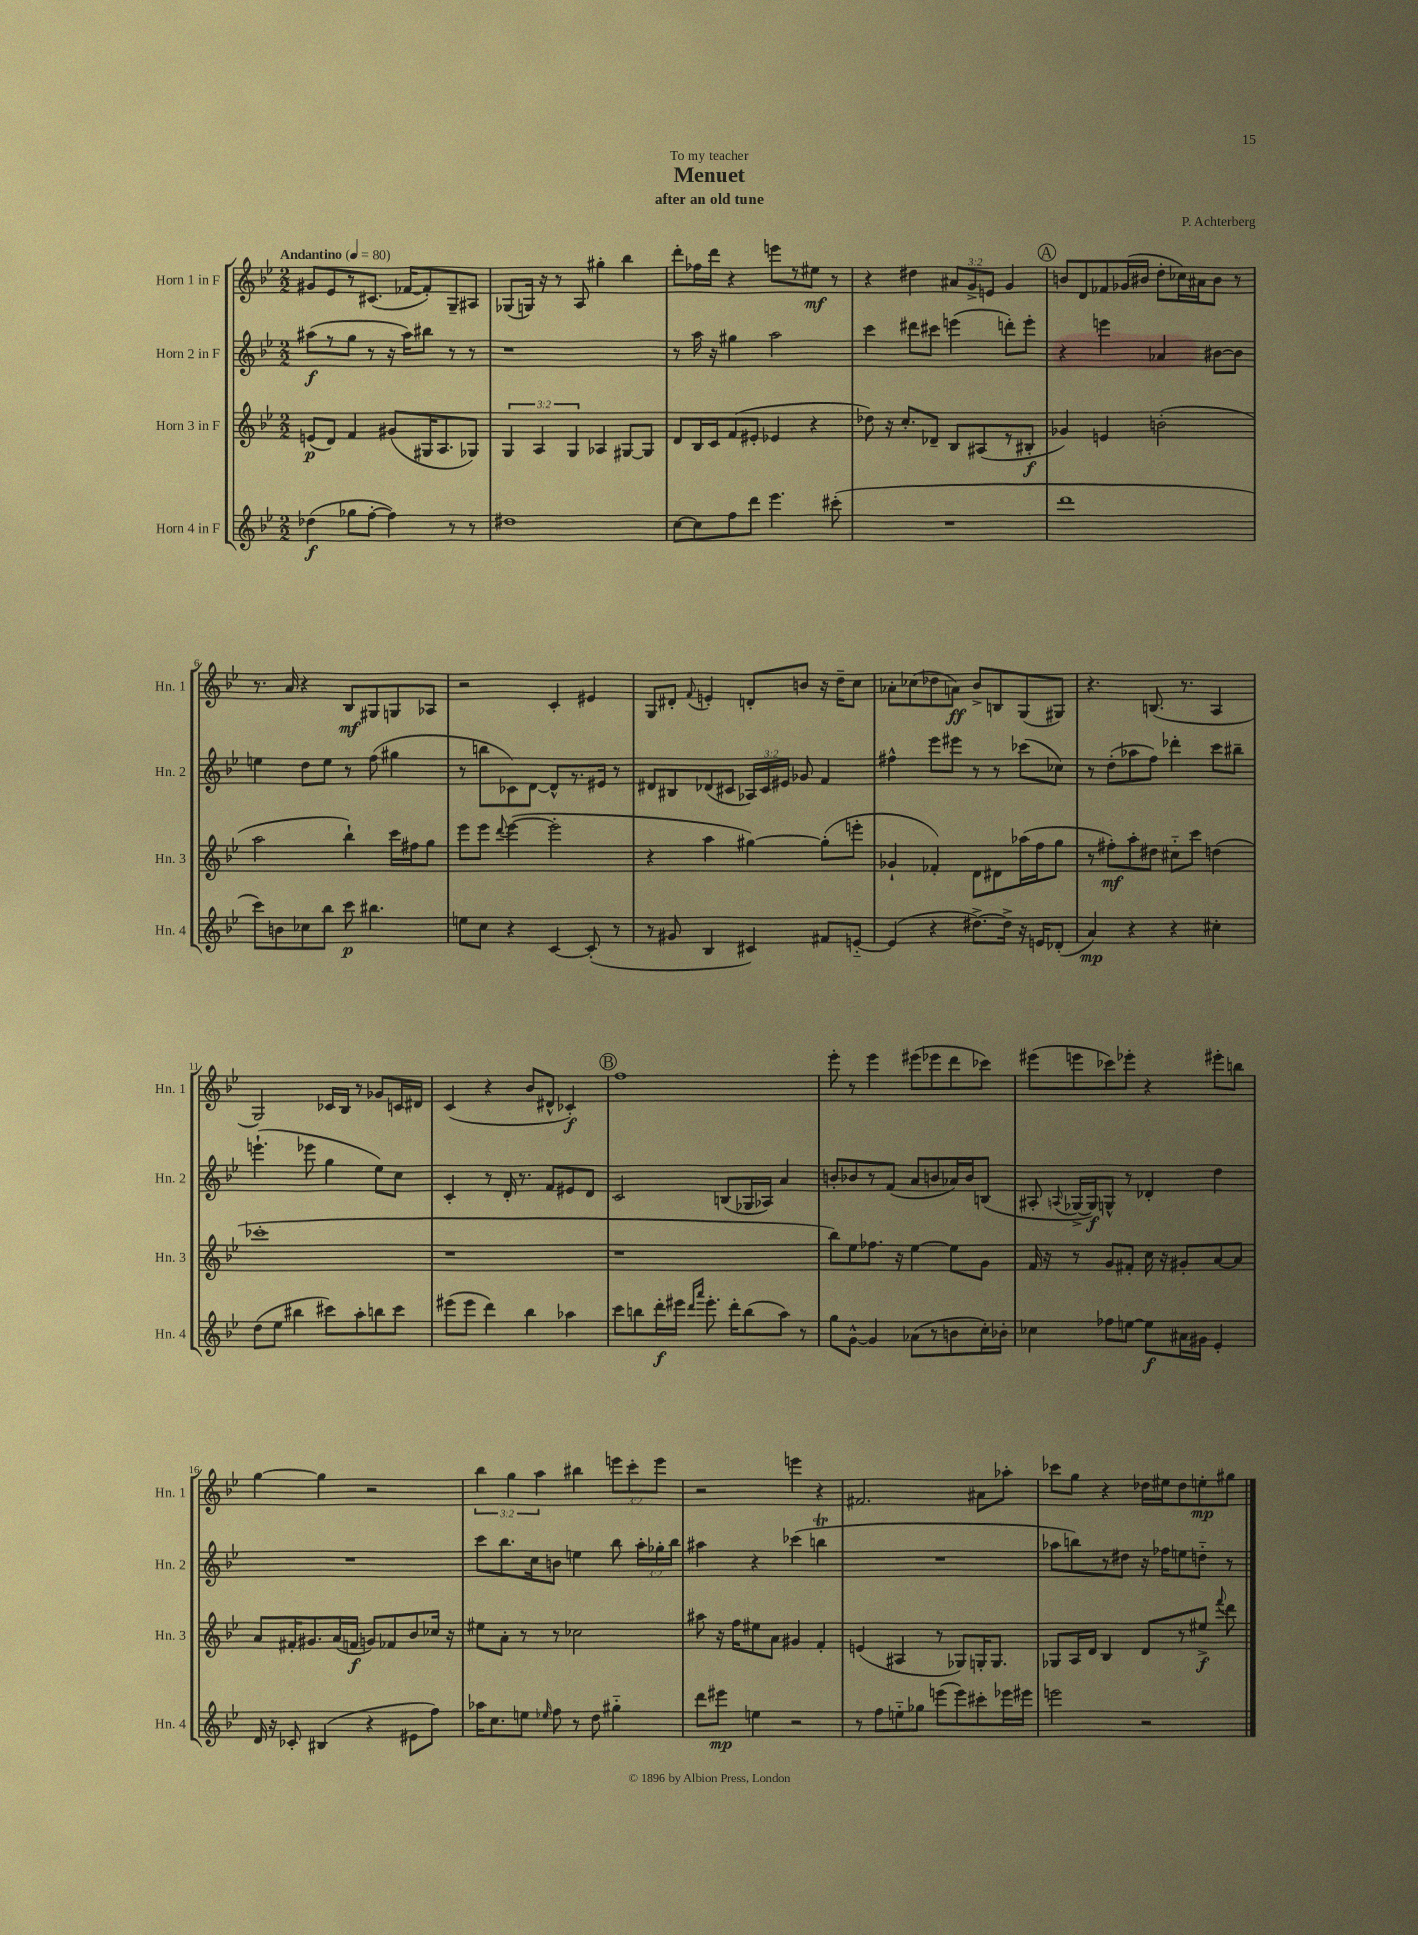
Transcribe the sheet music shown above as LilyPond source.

\header { title = "Menuet" composer = "P. Achterberg" subtitle = "after an old tune" dedication = "To my teacher" }
<<
\new StaffGroup <<
\new Staff = "s0" \with { instrumentName = "Horn 1 in F" shortInstrumentName = "Hn. 1" } {
    \clef treble \key bes \major \numericTimeSignature \time 2/2 \override Staff.TupletNumber.text = #tuplet-number::calc-fraction-text \tempo "Andantino" 4 = 80
    \autoBeamOff gis'8[ ees'8 r8 cis'8.]( fes'16[~ fes'8-.) g8-- ais8] |
    ges8[( g16]) r16 r8 a8 gis''4-. bes''4 |
    d'''8[-. fes''16 d'''16] r4 e'''8[ r8 eis''8]\mf r8 |
    r4 dis''4 \tuplet 3/2 { ais'8[ g'8-> e'8] } g'4 |
    \mark \markup { \circle "A" } b'8[ d'8 fes'8 ges'16( bis'16] d''8[-. ces''16) ais'16 bis'8] r8 |
    r8. a'16 r4 bes8[\mf gis8 g8 aes8] |
    r2 c'4-. eis'4 |
    g8[ dis'8]-. \appoggiatura { f'8 } e'4-. d'8[-. b'8] r16 d''16[-- c''8] |
    aes'8[-. ces''8( des''8 a'8]\ff) bes'8[-> b8 g8( gis8]) |
    r4. b8.( r8. a4 |
    g2) ces'16[ bes16] r8 ges'8[ c'16 dis'16] |
    c'4( r4 bes'8[ dis'8]-^ ces'4-.\f) |
    \mark \markup { \circle "B" } f''1 |
    ees'''8-. r8 ees'''4 eis'''8[( ees'''8 d'''8 ces'''8]) |
    eis'''8[( e'''8 ces'''8) ees'''8]-. r4 eis'''8[-. b''8] |
    g''4~ g''4 r2 |
    \tuplet 3/2 { bes''4 g''4 a''4 } bis''4 \tuplet 3/2 { e'''8[ c'''8-. e'''8] } |
    r2 e'''4 r4 |
    fis'2. ais'8[ aes''8]-. |
    ces'''8[ g''8] r4 des''16[ eis''16 des''8 e''8-.\mp gis''8] \bar "|." |
}
\new Staff = "s1" \with { instrumentName = "Horn 2 in F" shortInstrumentName = "Hn. 2" } {
    \clef treble \key bes \major \numericTimeSignature \time 2/2 \override Staff.TupletNumber.text = #tuplet-number::calc-fraction-text
    \autoBeamOff ais''8[\f( r8 g''8] r8 r16 ais''16[) bis''8] r8 r8 |
    r1 |
    r8 a''16 r16 gis''4 a''2 |
    c'''4 dis'''8[ cis'''8] e'''4( d'''8[-.) e'''8]-. |
    \mark \markup { \circle "A" } r4 e'''4 aes'4 bis'8[~ bis'8] |
    e''4 d''8[ e''8] r8 f''8( gis''4 |
    r8 b''8[ ces'8) d'8]~ d'8[-^ r8. eis'16] r8 |
    dis'8[ bis8 des'8( cis'8] \tuplet 3/2 { aes16[) cis'16 eis'16] } ges'8 f'4 |
    fis''4-^ ees'''8[ eis'''8] r8 r8 ces'''8[( ces''8]) |
    r8 d''8[-.( aes''8 f''8]) des'''4-. c'''8[ bis''8]-- |
    e'''4.-!( ees'''8 g''4 ees''8[) c''8] |
    c'4-. r8 d'16-. r8. f'8[ eis'8 d'8] |
    \mark \markup { \circle "B" } c'2 b8[( ges16 aes16]) a'4 |
    b'8[-. bes'8 r8 f'8]( a'8[ b'8 aes'16) b'16 b8]( |
    ais8-. \appoggiatura { a8 } ges16[~-> ges16\f) g8]-^ r8 des'4-. d''4 |
    R1 |
    c'''8[ bes''8. c''16 b'8] e''4 bes''8 \tuplet 3/2 { a''16[-. ges''16-. bes''16] } |
    ais''4 r4 ces'''4( b''4\trill |
    R1 |
    aes''8[ b''8) r8 dis''8] r16 fes''16[ e''8 d''8]-_ r8 \bar "|." |
}
\new Staff = "s2" \with { instrumentName = "Horn 3 in F" shortInstrumentName = "Hn. 3" } {
    \clef treble \key bes \major \numericTimeSignature \time 2/2 \override Staff.TupletNumber.text = #tuplet-number::calc-fraction-text
    \autoBeamOff e'8[\p( d'8]) f'4 gis'8[( gis16 a8. ges8]) |
    \tuplet 3/2 { g4 a4 g4 } aes4 gis8[~ gis8] |
    d'8[ bes16 c'16 f'8( eis'8]-. ees'4 r4 |
    des''8) r16 c''8.[-. des'8]-- bes8[ ais8( r8 bis8]-.\f |
    \mark \markup { \circle "A" } ges'4) e'4 b'2-.( |
    a''2 bes''4-!) c'''16[ fis''16 g''8] |
    ees'''8[ ees'''8] \appoggiatura { d'''8 } ees'''4~( ees'''2-. |
    r4 a''4 gis''4~) gis''8[-.( e'''8]-. |
    ges'4-! fes'4-.) d'8[ dis'8 aes''16( f''16 g''8] |
    r8 fis''8[-.\mf) a''8-. dis''8] cis''8[-_ c'''8] d''4( |
    ces'''1-. |
    r1 |
    \mark \markup { \circle "B" } r1 |
    bes''8[) ees''8 fes''8.] r16 ees''4~ ees''8[ g'8] |
    f'16 r16 r8 g'8[ fis'8]-. c''16 r16 gis'8[-. a'8~ a'8] |
    a'8[ fis'16-. gis'8. a'16( f'16]\f g'8[) fes'8 bes'8 ces''16] r16 |
    eis''8[ a'8]-. r8 r8 ces''2 |
    ais''8 r16 f''16[ eis''8 a'8] gis'4 f'4-. |
    e'4( ais4 r8 ges8[) g16-. g8.] |
    ges8[ a16 d'16] bes4 d'8[ r8 eis''8]->\f \appoggiatura { f'''8 } d'''8 \bar "|." |
}
\new Staff = "s3" \with { instrumentName = "Horn 4 in F" shortInstrumentName = "Hn. 4" } {
    \clef treble \key bes \major \numericTimeSignature \time 2/2
    \autoBeamOff des''4\f( ges''8[ f''8]~-. f''4) r8 r8 |
    dis''1 |
    c''8[~ c''8 f''8 d'''8] ees'''4. cis'''8-.( |
    R1 |
    \mark \markup { \circle "A" } d'''1 |
    c'''8[) b'8 ces''8 bes''8] c'''8\p bis''4. |
    e''8[ c''8] r4 c'4~ c'8-.( r8 |
    r8 gis'8 bes4 cis'4) fis'8[ e'8]~-_ |
    e'4( r4 dis''8.[~->) dis''16]-> r16 e'16[ des'8]-.( |
    a'4\mp) r4 r4 cis''4-. |
    d''8[( ees''8] bis''4 cis'''8[) a''8-. b''8 cis'''8] |
    eis'''8[( eis'''8] d'''4) bes''4 aes''4 |
    \mark \markup { \circle "B" } c'''8[ b''8 d'''16-.\f eis'''16] \grace { d'''16[ a'''16] } eis'''8.-. d'''16[-. b''8( a''8]) r8 |
    g''8[ g'8]~-^ g'4 aes'8[( r8 b'8 c''16-.) bes'16]-. |
    ces''4 fes''8[ e''8]~ e''8[\f ais'16 gis'16] ees'4-. |
    d'16 r16 ces'8-. bis4( r4 eis'8[ f''8]) |
    aes''16[ c''8. e''8] \grace { ees''16 } f''8 r8 d''8 gis''4-_ |
    d'''8[ eis'''8]\mp e''4 r2 |
    r8 f''8[ e''8-_ ges''8] e'''8[( e'''8) cis'''8-. ees'''16 eis'''16] |
    e'''2 r2 \bar "|." |
}
>>
>>
